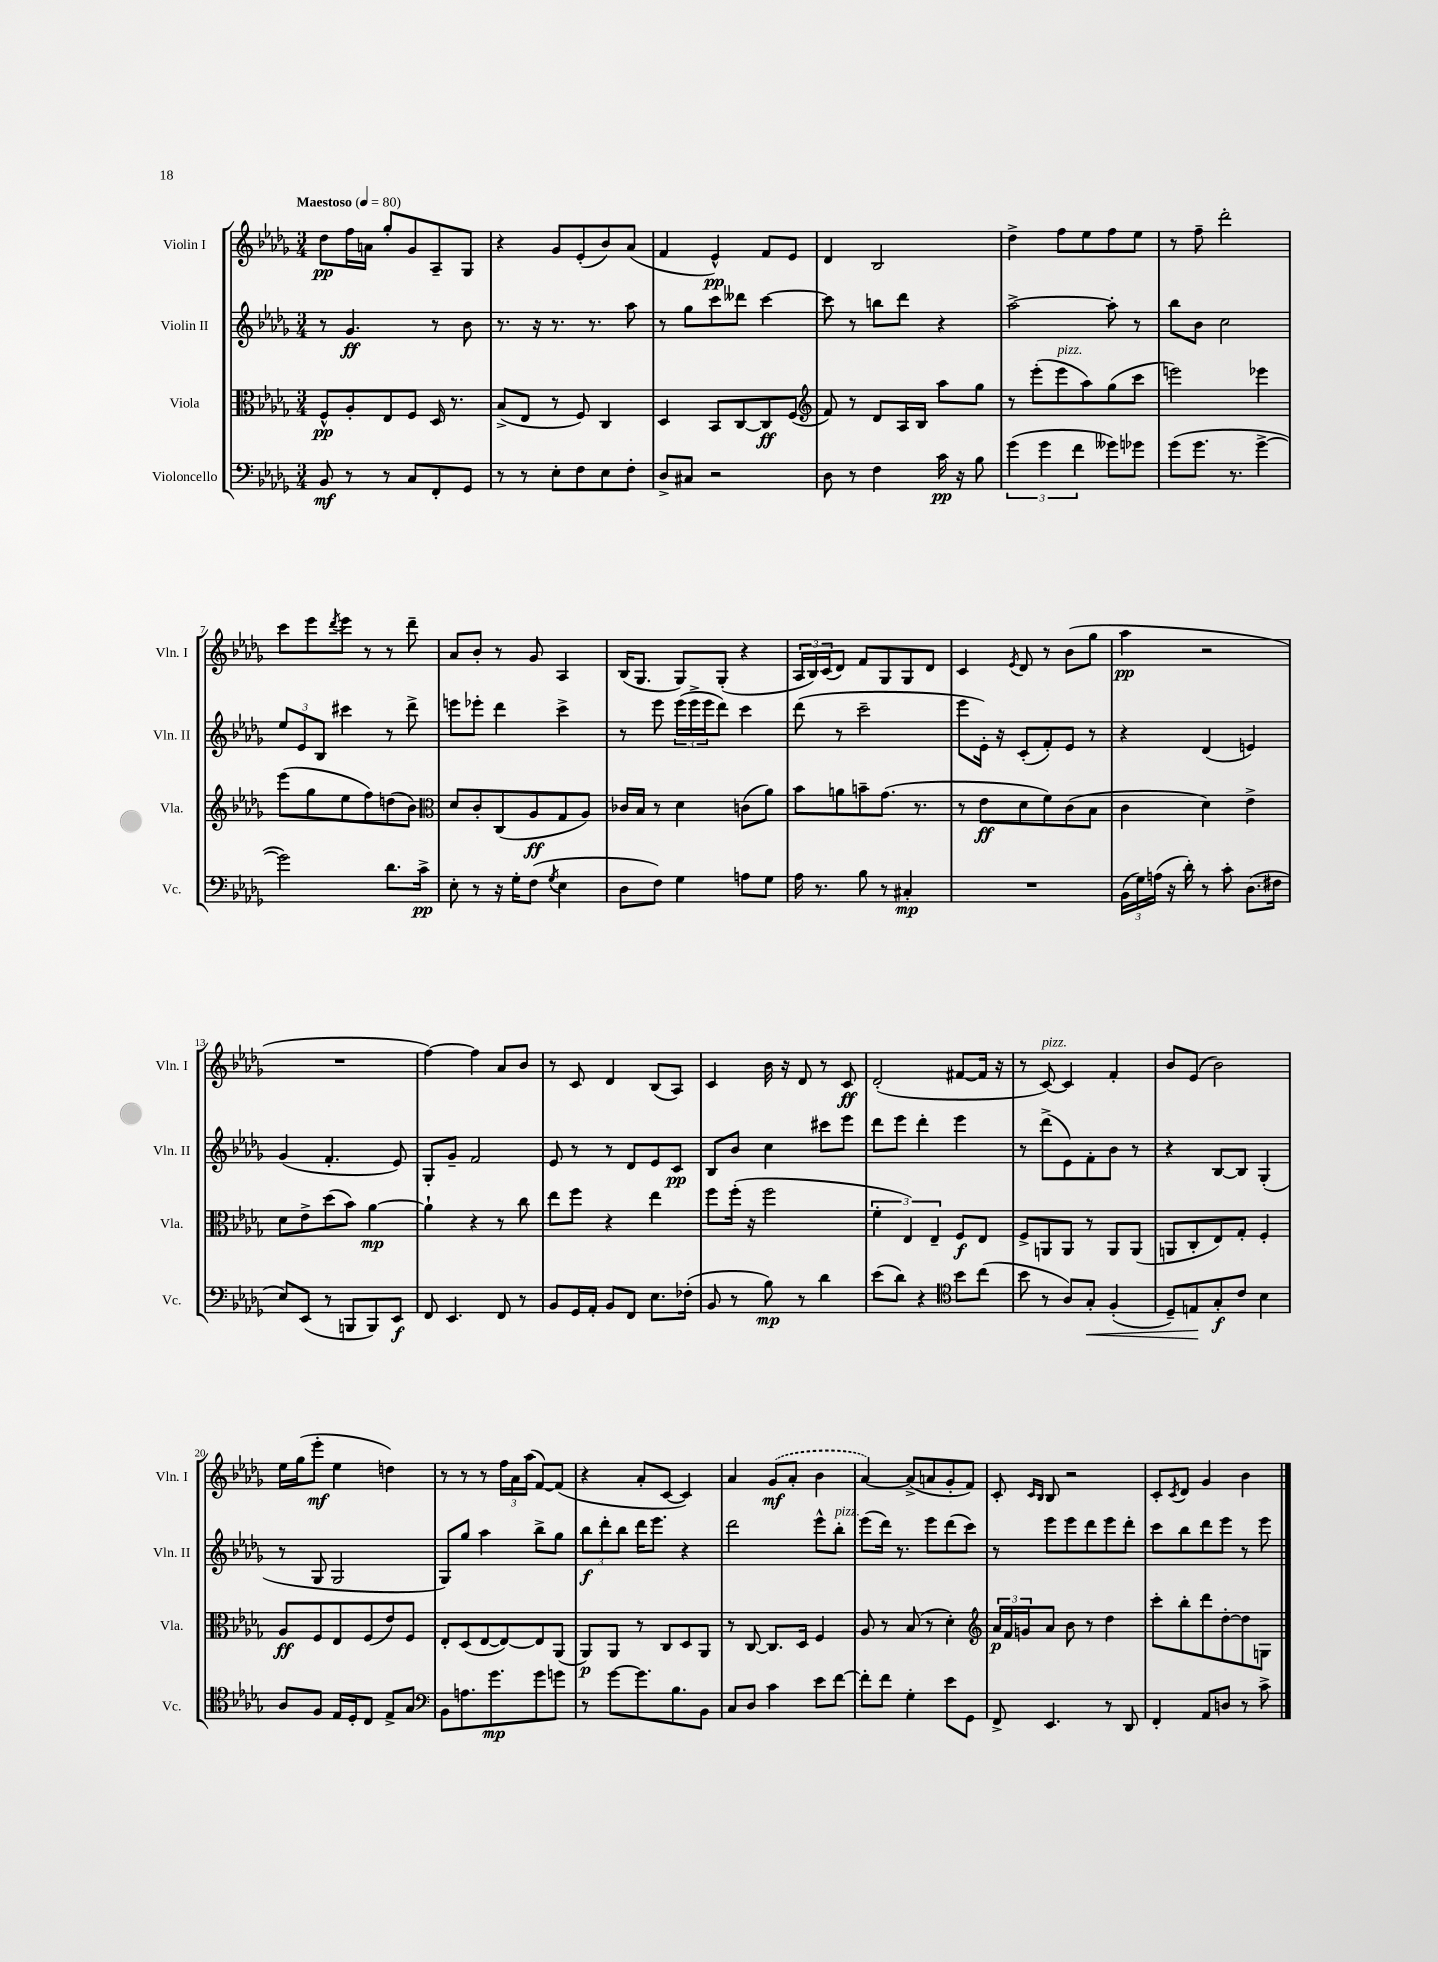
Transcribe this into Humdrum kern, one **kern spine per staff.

**kern	**dynam	**kern	**dynam	**kern	**dynam	**kern	**dynam
*part4	*part4	*part3	*part3	*part2	*part2	*part1	*part1
*staff4	*staff4	*staff3	*staff3	*staff2	*staff2	*staff1	*staff1
*I"Violoncello	*	*I"Viola	*	*I"Violin II	*	*I"Violin I	*
*I'Vc.	*	*I'Vla.	*	*I'Vln. II	*	*I'Vln. I	*
*clefF4	*	*clefC3	*	*clefG2	*	*clefG2	*
*k[b-e-a-d-g-]	*	*k[b-e-a-d-g-]	*	*k[b-e-a-d-g-]	*	*k[b-e-a-d-g-]	*
*M3/4	*	*M3/4	*	*M3/4	*	*M3/4	*
*MM80	*	*MM80	*	*MM80	*	*MM80	*
=1	=1	=1	=1	=1	=1	=1	=1
!	!	!	!	!	!	!LO:TX:a:B:t=Maestoso	!
8BB-/	mf	8F^^/L	pp	8r	.	8dd-\L	pp
8r	.	8A-'/	.	4.g-/	ff	16ff\L	.
.	.	.	.	.	.	16an\JJ	.
8r	.	8E-/	.	.	.	8gg-'/L	.
8C/L	.	8F/J	.	.	.	8g-/	.
8FF'/	.	16D-/	.	8r	.	8A-~/	.
.	.	8.r	.	.	.	.	.
8GG-/J	.	.	.	8b-\	.	8G-/J	.
=2	=2	=2	=2	=2	=2	=2	=2
8r	.	(8B-^/L	.	8.r	.	4r	.
8r	.	8E-/J	.	.	.	.	.
.	.	.	.	16r	.	.	.
8E-'\L	.	8r	.	8.r	.	8g-/L	.
8F\	.	8F/)	.	.	.	(8e-'/	.
.	.	.	.	8.r	.	.	.
8E-\	.	4C/	.	.	.	8b-/)	.
8F'\J	.	.	.	8aa-\	.	(8a-/J	.
=3	=3	=3	=3	=3	=3	=3	=3
8D-^/L	.	4D-/	.	8r	.	4f/	.
8C#X/J	.	.	.	8gg-\L	.	.	.
2r	.	8BB-/L	.	8ccc\	.	4e-^^/)	pp
.	.	[8C/	.	8ddd--X\J	.	.	.
.	.	8C/]	ff	[4ccc\	.	8f/L	.
.	.	(8F/J	.	.	.	8e-/J	.
=4	=4	=4	=4	=4	=4	=4	=4
*	*	*clefG2	*	*	*	*	*
8D-\	.	8f/)	.	8ccc\]	.	4d-/	.
8r	.	8r	.	8r	.	.	.
4F\	.	8d-/L	.	8bbn\L	.	2B-/	.
.	.	16A-/L	.	8ddd-\J	.	.	.
.	.	16B-/JJ	.	.	.	.	.
16c\	pp	8aa-\L	.	4r	.	.	.
16r	.	.	.	.	.	.	.
8B-\	.	8gg-\J	.	.	.	.	.
=5	=5	=5	=5	=5	=5	=5	=5
(6g-\	.	8r	.	[2aa-^\	.	4dd-^\	.
.	.	(8eee-'\L	.	.	.	.	.
6g-\	.	.	.	.	.	.	.
!	!	!LO:TX:a:i:t=pizz.	!	!	!	!	!
.	.	8eee-\	.	.	.	8ff\L	.
6f\	.	.	.	.	.	.	.
.	.	8aa-\)	.	.	.	8ee-\	.
8g--X\L)	.	(8gg-\	.	8aa-'\]	.	8ff\	.
8g-X\J	.	8ccc\J	.	8r	.	8ee-\J	.
=6	=6	=6	=6	=6	=6	=6	=6
(8g-\L	.	2eeen\)	.	8bb-\L	.	8r	.
8.g-\J	.	.	.	8b-\J	.	8ff~\	.
.	.	.	.	2cc\	.	2ddd-'\	.
8.r	.	.	.	.	.	.	.
[4g-^\	.	4eee-X\	.	.	.	.	.
!!LO:LB:g=z
=7	=7	=7	=7	=7	=7	=7	=7
2g-\])	.	(8eee-\L	.	12ee-/L	.	8ccc\L	.
.	.	.	.	12e-/	.	.	.
.	.	8gg-\	.	.	.	8eee-\	.
.	.	.	.	12B-/J	.	.	.
.	.	.	.	.	.	8qddd-/	.
.	.	8ee-\	.	4ccc#X\	.	8eee-\J	.
.	.	8ff\)	.	.	.	8r	.
8.d-\L	.	(8ddn\	.	8r	.	8r	.
.	.	8b-\J)	.	8ddd-^\	.	8ddd-~\	.
16c^\Jk	pp	.	.	.	.	.	.
=8	=8	=8	=8	=8	=8	=8	=8
*	*	*clefC3	*	*	*	*	*
8E-'\	.	8d-/L	.	8eeen\L	.	8a-/L	.
8r	.	8c'/	.	8eee-X'\J	.	8b-'/J	.
16r	.	(8C/	.	4ddd-\	.	8r	.
16G-'\KL	.	.	.	.	.	.	.
(8F\J	.	8A-/	ff	.	.	8g-/	.
8qG-/	.	.	.	.	.	.	.
4E-\	.	8G-/	.	4ccc^\	.	4A-/	.
.	.	8A-/J)	.	.	.	.	.
=9	=9	=9	=9	=9	=9	=9	=9
8D-\L	.	16c-X/LL	.	8r	.	(16B-/KL	.
.	.	16B-/JJ	.	.	.	8.G-/J	.
8F\J)	.	8r	.	8eee-\	.	.	.
4G-\	.	4d-\	.	(24eee-\LL	.	8G-/L)	.
.	.	.	.	24eee-^\	.	.	.
.	.	.	.	24eee-\J	.	.	.
.	.	.	.	8ddd-\J)	.	(8G-'/J	.
8An\L	.	(8cn\L	.	4ccc\	.	4r	.
8G-\J	.	8a-\J)	.	.	.	.	.
=10	=10	=10	=10	=10	=10	=10	=10
16A-\	.	8b-\L	.	(8ddd-\	.	24A-/LL	.
.	.	.	.	.	.	24B-/)	.
8.r	.	.	.	.	.	.	.
.	.	.	.	.	.	(24c/J	.
.	.	8an\	.	8r	.	8d-/J)	.
8B-\	.	8bn~\	.	2ccc~\	.	8f/L	.
8r	.	(8.g-\J	.	.	.	8G-/	.
4C#X'/	mp	.	.	.	.	8G-/	.
.	.	8.r	.	.	.	.	.
.	.	.	.	.	.	8d-/J	.
=11	=11	=11	=11	=11	=11	=11	=11
2.r	.	8r	.	8eee-\L	.	4c/	.
.	.	8e-\L	ff	16e-'\Jk)	.	.	.
.	.	.	.	16r	.	.	.
.	.	.	.	.	.	8qe-/	.
.	.	8d-\	.	(8c'/L	.	8d-/	.
.	.	8f\)	.	8f'/)	.	8r	.
.	.	(8c\	.	8e-/J	.	(8b-\L	.
.	.	8B-\J	.	8r	.	8gg-\J	.
=12	=12	=12	=12	=12	=12	=12	=12
(24BB-\LL	.	4c\	.	4r	.	4aa-\	pp
24G-\)	.	.	.	.	.	.	.
(24An\JJ	.	.	.	.	.	.	.
16r	.	.	.	.	.	.	.
16d-'\)	.	.	.	.	.	.	.
8r	.	4d-\)	.	(4d-/	.	2r	.
8c'\	.	.	.	.	.	.	.
(8.D-\L	.	4e-^\	.	4en/)	.	.	.
16F#X\Jk	.	.	.	.	.	.	.
!!LO:LB:g=z
=13	=13	=13	=13	=13	=13	=13	=13
8E-/L)	.	8d-\L	.	(4g-/	.	2.r	.
(8EE-/J	.	8e-^\	.	.	.	.	.
8r	.	(8dd-\	.	4.f'/	.	.	.
8BBBn/L	.	8b-\J)	.	.	.	.	.
8BBB/)	.	[4a-\	mp	.	.	.	.
8EE-/J	f	.	.	8e-/)	.	.	.
=14	=14	=14	=14	=14	=14	=14	=14
8FF/	.	4a-`\]	.	8G-'/L	.	[4ff\)	.
4.EE-/	.	.	.	8g-~/J	.	.	.
.	.	4r	.	2f/	.	4ff\]	.
8FF/	.	8r	.	.	.	8a-/L	.
8r	.	8cc\	.	.	.	8b-/J	.
=15	=15	=15	=15	=15	=15	=15	=15
8BB-/L	.	8ee-\L	.	8e-/	.	8r	.
16GG-/L	.	8ff\J	.	8r	.	8c/	.
16AA-'/JJ	.	.	.	.	.	.	.
8BB-/L	.	4r	.	8r	.	4d-/	.
8FF/J	.	.	.	8d-/L	.	.	.
8.E-\L	.	4ee-\	.	8e-/	.	(8B-/L	.
.	.	.	.	8c/J	pp	8A-/J)	.
(16F-X'\Jk	.	.	.	.	.	.	.
=16	=16	=16	=16	=16	=16	=16	=16
8BB-/	.	8ff\L	.	8B-/L	.	4c/	.
8r	.	(16ff'\Jk	.	8b-/J	.	.	.
.	.	16r	.	.	.	.	.
8B-\)	mp	2ff\	.	4cc\	.	16b-\	.
.	.	.	.	.	.	16r	.
8r	.	.	.	.	.	8d-/	.
4d-\	.	.	.	8ccc#X\L	.	8r	.
.	.	.	.	8eee-\J	.	8c/	ff
=17	=17	=17	=17	=17	=17	=17	=17
(8e-\L	.	6f'\	.	8ddd-\L	.	(2d-'/	.
8d-\J)	.	.	.	8eee-\J	.	.	.
.	.	6E-/)	.	.	.	.	.
4r	.	.	.	4ddd-'\	.	.	.
.	.	6E-~/	.	.	.	.	.
*clefC4	*	*	*	*	*	*	*
8b-\L	.	8F/L	f	4eee-\	.	[8f#X/L	.
(8cc\J	.	8E-/J	.	.	.	16f#/Jk]	.
.	.	.	.	.	.	16r	.
=18	=18	=18	=18	=18	=18	=18	=18
8b-\	.	8F^/L	.	8r	.	8r	.
!	!	!	!	!	!	!LO:TX:a:i:t=pizz.	!
8r	.	8AAn/	.	(8ddd-^\L	.	[8c/)	.
8A-/L)	.	8AA/J	.	8e-\)	.	4c/]	.
!	!LO:HP:b	!	!	!	!	!	!
8G-'/J	<	8r	.	8f'\	.	.	.
(4F'/	.	8AA/L	.	8b-\J	.	4f'/	.
.	.	(8AA/J	.	8r	.	.	.
=19	=19	=19	=19	=19	=19	=19	=19
8D-~/L)	.	8AAn/L	.	4r	.	8b-/L	.
8En/	.	8C'/	.	.	.	(8e-/J	.
8G-'/	[ f	8E-/)	.	[8B-/L	.	2b-\)	.
8c/J	.	8G-'/J	.	8B-/J]	.	.	.
4B-\	.	4F'/	.	(4G-'/	.	.	.
!!LO:LB:g=z
=20	=20	=20	=20	=20	=20	=20	=20
8A-/L	.	8A-/L	ff	8r	.	16ee-\LL	.
.	.	.	.	.	.	(16gg-\J	.
8F/J	.	8F/	.	8G-/	.	8eee-'\J	mf
16E-/LL	.	8E-/	.	2G-/	.	4ee-\	.
16D-'/J	.	.	.	.	.	.	.
8C/J	.	(8F/	.	.	.	.	.
8E-^/L	.	8e-/)	.	.	.	4ddn\)	.
8G-/J	.	8F/J	.	.	.	.	.
=21	=21	=21	=21	=21	=21	=21	=21
*clefF4	*	*	*	*	*	*	*
8BB-\L	.	8E-'/L	.	8G-/L)	.	8r	.
8.An\	.	(8D-/	.	8gg-/J	.	8r	.
.	.	[8E-/	.	4aa-\	.	8r	.
8.g-\	mp	.	.	.	.	.	.
.	.	8E-/_)	.	.	.	24ff\LL	.
.	.	.	.	.	.	24a-\	.
.	.	.	.	.	.	(24aa-\JJ	.
8g-\	.	8E-/]	.	8bb-^\L	.	[8f/L)	.
8gn\J	.	(8AA-/J	.	8gg-\J	.	(8f/J]	.
=22	=22	=22	=22	=22	=22	=22	=22
8r	.	8AA-/L)	p	12bb-\L	f	4r	.
.	.	.	.	12ddd-'\	.	.	.
[8g-\L	.	8AA-/J	.	.	.	.	.
.	.	.	.	12bb-\J	.	.	.
8.g-\]	.	8r	.	16ddd-\KL	.	8a-'/L	.
.	.	.	.	8.eee-\J	.	.	.
.	.	8C/L	.	.	.	[8c/J	.
8.B-\	.	.	.	.	.	.	.
.	.	8D-/	.	4r	.	4c/])	.
8BB-\J	.	8AA-/J	.	.	.	.	.
=23	=23	=23	=23	=23	=23	=23	=23
8C/L	.	8r	.	2ddd-\	.	4a-/	.
8D-/J	.	[8C/	.	.	.	.	.
4c\	.	8.C/L]	.	.	.	(8g-/L	mf
.	.	.	.	.	.	8a-'/J	.
.	.	16D-/Jk	.	.	.	.	.
8e-\L	.	4F/	.	8eee-^^\L	.	4b-\	.
!	!	!	!	!LO:TX:a:i:t=pizz.	!	!	!
[8f\J	.	.	.	8bb-'\J	.	.	.
=24	=24	=24	=24	=24	=24	=24	=24
8f'\L]	.	8A-/	.	(8eee-\L	.	[4a-/)	.
8f\J	.	8r	.	16ddd-\Jk)	.	.	.
.	.	.	.	8.r	.	.	.
4G-'\	.	(8B-/	.	.	.	(8a-^/L]	.
.	.	8r	.	8eee-\L	.	8an/	.
8e-\L	.	4d-'\)	.	(8ddd-\	.	8g-'/	.
8GG-\J	.	.	.	8ccc\J)	.	8f/J)	.
=25	=25	=25	=25	=25	=25	=25	=25
*	*	*clefG2	*	*	*	*	*
8FF^/	.	24a-/LL	p	8r	.	8c'/	.
.	.	24f/	.	.	.	.	.
.	.	24gn/J	.	.	.	.	.
.	.	.	.	.	.	16qqc/LL	.
.	.	.	.	.	.	16qqB-/JJ	.
4.EE-/	.	8a-/J	.	8eee-\L	.	8B-/	.
.	.	8b-\	.	8eee-\	.	2r	.
.	.	8r	.	8ddd-\	.	.	.
8r	.	4dd-\	.	8eee-\	.	.	.
8DD-/	.	.	.	8ddd-'\J	.	.	.
=26	=26	=26	=26	=26	=26	=26	=26
4FF'/	.	8ccc'\L	.	8ccc\L	.	8c'/L	.
.	.	.	.	.	.	8qc/	.
.	.	8bb-'\	.	8bb-\	.	8d-/J	.
8AA-/L	.	8ddd-\	.	8ddd-\	.	4g-/	.
8Dn/J	.	[8dd-'\	.	8eee-\J	.	.	.
8r	.	8dd-\]	.	8r	.	4b-\	.
8c^\	.	8Gn\J	.	8eee-\	.	.	.
==	==	==	==	==	==	==	==
*-	*-	*-	*-	*-	*-	*-	*-
